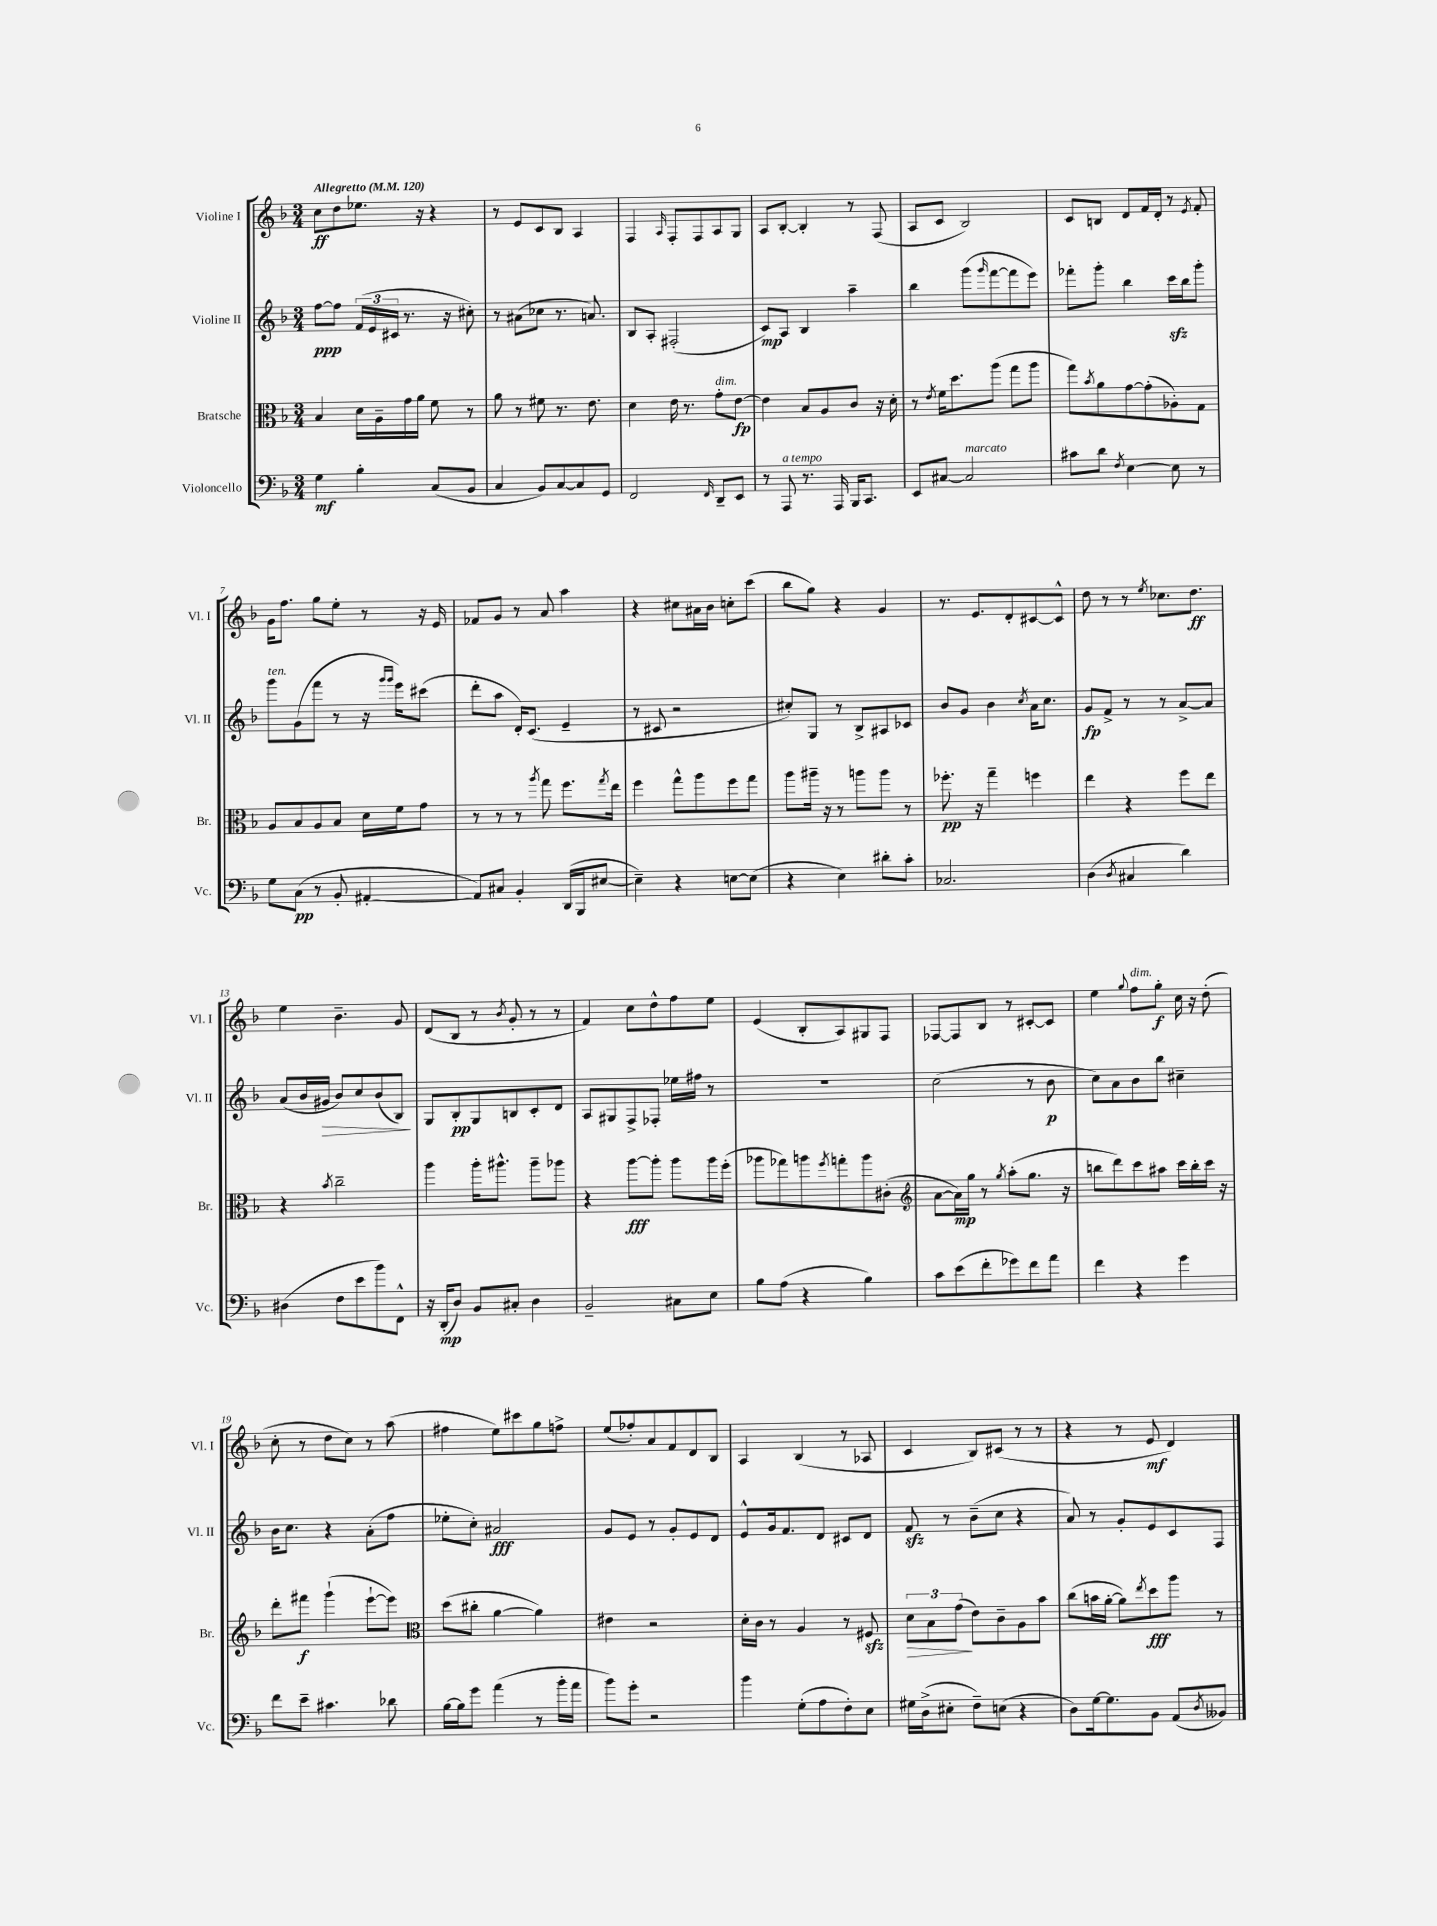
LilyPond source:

<<
\new StaffGroup <<
\new Staff = "s0" \with { instrumentName = "Violine I" shortInstrumentName = "Vl. I" } {
    \clef treble \key f \major \numericTimeSignature \time 3/4 \tempo "Allegretto" 4 = 120
    c''8\ff d''8 ees''8. r16 r4 |
    r8 e'8 c'8 bes8 a4 |
    f4 \grace { a16 } f8-. f8 a8 g8 |
    a8 bes8~-. bes4-. r8 f8( |
    a8 c'8 bes2) |
    c'8 b8 d'8 f'16 d'16-. r8 \acciaccatura { e'8 } f'8-. |
    g'16 f''8. g''8 e''8-. r8 r16 e'16 |
    fes'8 g'8 r8 a'8 a''4 |
    r4 cis''8 ais'16 bes'16 c''8-. c'''8( |
    bes''8 g''8) r4 g'4 |
    r8. e'8. d'8-. cis'8~ cis'8-^ |
    d''8 r8 r8 \acciaccatura { e''8 } ces''8. d''8.\ff |
    e''4 bes'4.-- g'8 |
    d'8( bes8 r8 \acciaccatura { bes'8 } g'8-. r8 r8 |
    f'4) c''8 d''8-^ f''8 e''8 |
    e'4( bes8-. a8) gis8 f8 |
    fes8~ fes8 bes8 r8 cis'8~-. cis'8 |
    e''4 \appoggiatura { g''8 } f''8^\markup { \italic "dim." } g''8-.\f c''16 r16 d''8-.( |
    c''8-. r8 d''8 c''8) r8 a''8( |
    fis''4 e''8) cis'''8 g''8 f''8-> |
    e''8( fes''8-.) a'8 f'8 d'8 bes8 |
    a4 bes4( r8 aes8 |
    c'4 bes8) cis'8( r8 r8 |
    r4 r8 e'8\mf d'4) \bar "|." |
}
\new Staff = "s1" \with { instrumentName = "Violine II" shortInstrumentName = "Vl. II" } {
    \clef treble \key f \major \numericTimeSignature \time 3/4
    f''8~\ppp f''8 \tuplet 3/2 { f'16( e'16 cis'16 } r8. r16 cis''8-.) |
    r8 ais'8( ces''8 r8. a'8.) |
    bes8 a8-. fis2-.( |
    c'8\mp) a8 bes4 a''4-- |
    bes''4 g'''8( \grace { g'''16 } f'''8~ f'''8 e'''8) |
    fes'''8-. g'''8-. bes''4 c'''16\sfz bes''16 g'''8-. |
    g'''8^\markup { \italic "ten." } g'8( f'''8 r8 r16 \grace { g'''16 g'''16 } e'''16) cis'''8( |
    d'''8-. a''8 d'16-.) c'8.( e'4-- |
    r8 cis'8 r2 |
    cis''8-.) g8 r8 bes8-> ais8 ces'8 |
    bes'8 g'8 bes'4 \acciaccatura { c''8 } a'16 c''8. |
    g'8\fp f'8-> r8 r8 a'8~-> a'8 |
    a'8( bes'16 gis'16\> bes'8) c''8 bes'8( bes8\!) |
    g8 bes8-.\pp g8 b8 c'8-. d'8 |
    a8 gis8 f8-> fes8-. ees''16 fis''16 r8 |
    R2. |
    c''2( r8 bes'8\p |
    c''8) a'8 bes'8 bes''8 cis''4-- |
    bes'16 c''8. r4 a'8-.( f''8 |
    ees''8-. c''8-.) ais'2\fff |
    g'8 e'8 r8 g'8-. e'8 d'8 |
    e'8-^ g'16 f'8. d'8 cis'8 d'8 |
    f'8\sfz r8 bes'8--( c''8 r4 |
    a'8) r8 g'8-. e'8 c'8 f8 \bar "|." |
}
\new Staff = "s2" \with { instrumentName = "Bratsche" shortInstrumentName = "Br." } {
    \clef alto \key f \major \numericTimeSignature \time 3/4
    bes4 d'16 a16-- g'16 a'16 f'8 r8 |
    a'8 r8 fis'8 r8. e'8. |
    d'4 e'16 r8. g'8-.^\markup { \italic "dim." } e'8~\fp |
    e'4 bes8 a8 c'8 r16 d'16-. |
    r8 \acciaccatura { e'8 } f'16 d''8. a''8( g''8 a''8 |
    g''8) \acciaccatura { bes'8 } a'8 g'8~ g'8-.( aes8-.) g8 |
    a8 bes8 a8 bes8 d'16 f'16 g'8 |
    r8 r8 r8 \acciaccatura { a''8 } g''8 f''8. \acciaccatura { g''8 } e''16 |
    f''4 g''8-^ a''8 f''8 g''8 |
    a''8 ais''16-- r16 r8 a''8 a''8 r8 |
    fes''8.-.\pp r16 g''4-- f''4 |
    e''4 r4 f''8 e''8 |
    r4 \acciaccatura { bes'8 } c''2-- |
    a''4 a''16-. ais''8.-^ ais''8-- aes''8 |
    r4 a''8~\fff a''8-. a''8 a''16 f''16-.( |
    aes''8 ges''8) a''8 \acciaccatura { f''8 } g''8-. a''8 cis'8-.( |
    \clef treble a'8~ a'16\mp) g''16 r8 \acciaccatura { g''8 } a''8-.( g''8. r16 |
    b''8 d'''8) c'''8 ais''8 c'''16 b''16-. c'''16 r16 |
    d'''8-. fis'''8\f g'''4-!( e'''8~-! e'''8) |
    \clef alto d''8( cis''8-. a'4~ a'4) |
    eis'4 r2 |
    d'16-. c'16 r8 a4 r8 fis8\sfz |
    \tuplet 3/2 { d'8\> bes8 g'8\!( } e'8) c'8-- a8 bes'8 |
    c''8( b'16 a'16~-. a'8) \acciaccatura { e''8 } d''8\fff a''8 r8 \bar "|." |
}
\new Staff = "s3" \with { instrumentName = "Violoncello" shortInstrumentName = "Vc." } {
    \clef bass \key f \major \numericTimeSignature \time 3/4
    g4\mf bes4-. c8( bes,8 |
    c4 bes,8) c8~ c8 g,8 |
    f,2 \grace { f,16 } d,8-- e,8 |
    r8 a,,8^\markup { \italic "a tempo" } r8. a,,16 bes,,16 c,8. |
    e,8 cis8~ cis2^\markup { \italic "marcato" } |
    cis'8 d'8 \acciaccatura { f8 } e4~ e8 r8 |
    g8 c8\pp( r8 bes,8-. ais,4~-. |
    ais,8) cis8 bes,4-. d,16( bes,,16 eis8~ |
    eis4--) r4 e8~ e8( |
    r4 e4) dis'8-. c'8-. |
    ces2. |
    d4( \acciaccatura { d8 } cis4 d'4) |
    dis4( f8 e'8 bes'8) f,8-^ |
    r16 d,16-.\mp( d8) bes,8 cis8-. d4 |
    bes,2-- cis8 e8 |
    bes8 a8( r4 bes4) |
    c'8 e'8( f'8-. ges'8) f'8 a'8 |
    f'4 r4 g'4 |
    f'8 e'8-- cis'4. des'8 |
    bes16~ bes16 g'8 a'4( r8 bes'16-. a'16 |
    bes'8) g'8-. r2 |
    bes'4 g8-.( a8 f8-.) e8 |
    gis16 d16->( eis8-. f8--) e8( r4 |
    d8) g16~ g8. bes,8 a,8( \acciaccatura { d8 } beses,8) \bar "|." |
}
>>
>>
